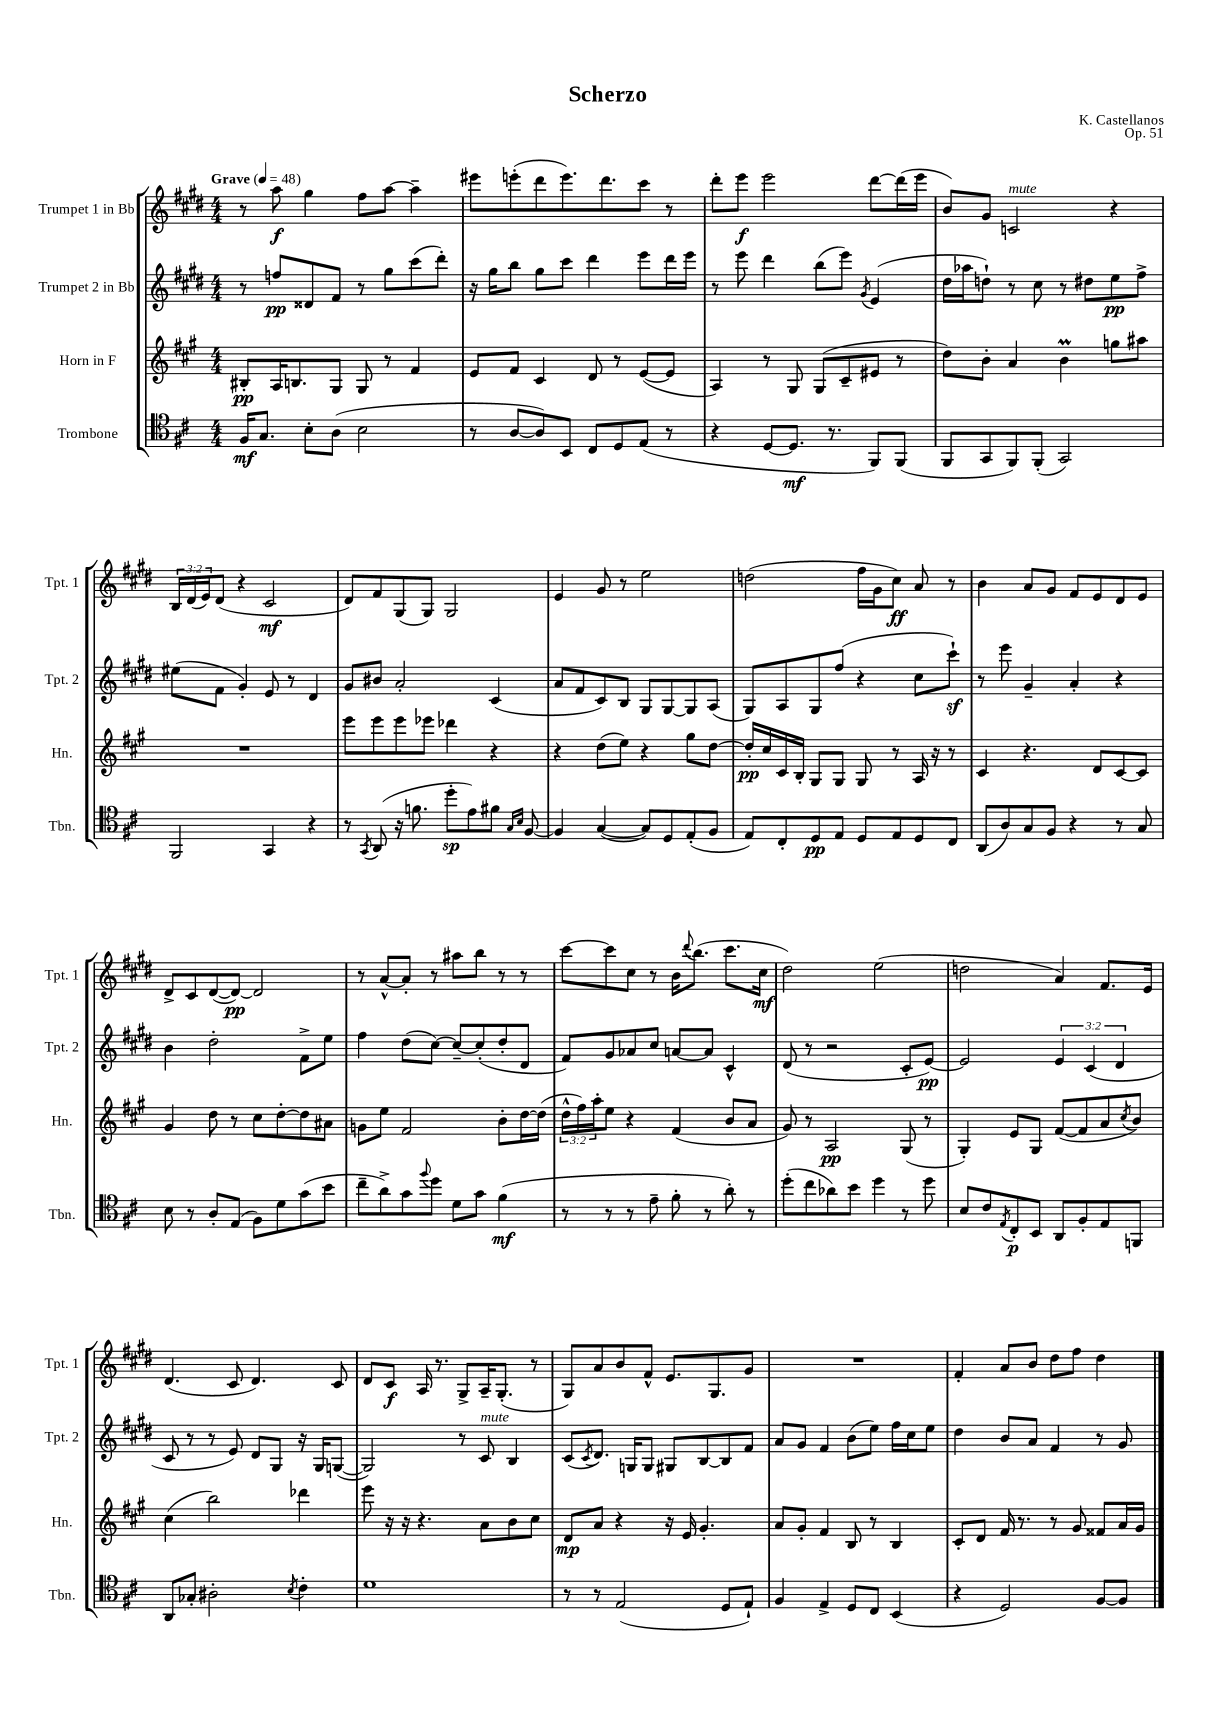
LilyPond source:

\header { title = "Scherzo" composer = "K. Castellanos" opus = "Op. 51" }
<<
\new StaffGroup <<
\new Staff = "s0" \with { instrumentName = "Trumpet 1 in Bb" shortInstrumentName = "Tpt. 1" } {
    \clef treble \key e \major \numericTimeSignature \time 4/4 \override Staff.TupletNumber.text = #tuplet-number::calc-fraction-text \tempo "Grave" 4 = 48
    r8 a''8\f gis''4 fis''8 a''8~ a''4-- |
    eis'''8 e'''8-.( dis'''8 e'''8.) dis'''8. cis'''8 r8 |
    dis'''8-. e'''8\f e'''2 dis'''8~ dis'''16( e'''16 |
    b'8) gis'8 c'2^\markup { \italic "mute" } r4 |
    \tuplet 3/2 { b16 dis'16( e'16) } dis'8( r4 cis'2\mf |
    dis'8) fis'8 gis8( gis8) gis2 |
    e'4 gis'8 r8 e''2 |
    d''2( fis''16 gis'16 cis''8\ff) a'8 r8 |
    b'4 a'8 gis'8 fis'8 e'8 dis'8 e'8 |
    dis'8-> cis'8 dis'8~( dis'8~\pp) dis'2 |
    r8 a'8~-^ a'8-. r8 ais''8 b''8 r8 r8 |
    cis'''8~ cis'''8 cis''8 r8 b'16 \appoggiatura { dis'''8 } b''8.( cis'''8. cis''16\mf |
    dis''2) e''2( |
    d''2 a'4) fis'8. e'16 |
    dis'4.( cis'8 dis'4.) cis'8 |
    dis'8 cis'8\f a16 r8. gis8-> a16-- gis8.-.( r8 |
    gis8) a'8 b'8 fis'8-^ e'8. gis8. gis'8 |
    R1 |
    fis'4-. a'8 b'8 dis''8 fis''8 dis''4 \bar "|." |
}
\new Staff = "s1" \with { instrumentName = "Trumpet 2 in Bb" shortInstrumentName = "Tpt. 2" } {
    \clef treble \key e \major \numericTimeSignature \time 4/4 \override Staff.TupletNumber.text = #tuplet-number::calc-fraction-text
    r8 f''8\pp disis'8 fis'8 r8 gis''8 cis'''8( dis'''8-.) |
    r16 gis''16 b''8 gis''8 cis'''8 dis'''4 e'''8 dis'''16 e'''16 |
    r8 e'''8 dis'''4 b''8( e'''8) \acciaccatura { gis'8 } e'4( |
    dis''16 aes''16 d''8-!) r8 cis''8 r8 dis''8 e''8\pp fis''8-> |
    eis''8( fis'8 gis'4-.) e'8 r8 dis'4 |
    gis'8 bis'8 a'2-. cis'4( |
    a'8 fis'8 cis'8) b8 gis8 gis8~ gis8 a8( |
    gis8) a8 gis8 fis''8( r4 cis''8 cis'''8-!\sf) |
    r8 e'''8 gis'4-- a'4-. r4 |
    b'4 dis''2-. fis'8-> e''8 |
    fis''4 dis''8( cis''8~) cis''8~-- cis''8-.( dis''8-. dis'8 |
    fis'8) gis'8 aes'8 cis''8 a'8~ a'8 cis'4-^ |
    dis'8( r8 r2 cis'8-. e'8~\pp) |
    e'2 \tuplet 3/2 { e'4 cis'4( dis'4 } |
    cis'8 r8 r8 e'8) dis'8 gis8 r16 gis16 g8~( |
    g2) r8 cis'8^\markup { \italic "mute" } b4 |
    cis'8( \acciaccatura { cis'8 } dis'8.) g16 g8 gis8 b8~ b8 fis'8 |
    a'8 gis'8 fis'4 b'8( e''8) fis''16 cis''16 e''8 |
    dis''4 b'8 a'8 fis'4 r8 gis'8 \bar "|." |
}
\new Staff = "s2" \with { instrumentName = "Horn in F" shortInstrumentName = "Hn." } {
    \clef treble \key a \major \numericTimeSignature \time 4/4 \override Staff.TupletNumber.text = #tuplet-number::calc-fraction-text
    bis8-.\pp a16 b8. gis8 gis8 r8 fis'4 |
    e'8 fis'8 cis'4 d'8 r8 e'8~( e'8 |
    a4) r8 gis8 gis8( cis'8-- eis'8 r8 |
    d''8) b'8-. a'4 b'4\prall g''8 ais''8 |
    R1 |
    e'''8 e'''8 e'''8 ees'''8 des'''4 r4 |
    r4 d''8( e''8) r4 gis''8 d''8~ |
    d''16-.\pp cis''16 cis'16 b16-. gis8 gis8 gis8 r8 a16 r16 r8 |
    cis'4 r4. d'8 cis'8~ cis'8 |
    gis'4 d''8 r8 cis''8 d''8~-. d''8 ais'8 |
    g'8 e''8 fis'2 b'8-. d''16~ d''16( |
    \tuplet 3/2 { d''16-^ fis''16) a''16-. } e''8 r4 fis'4( b'8 a'8 |
    gis'8) r8 a2\pp gis8( r8 |
    gis4-.) e'8 gis8 fis'8~( fis'8 a'8 \acciaccatura { cis''8 } b'8) |
    cis''4( b''2) des'''4 |
    e'''8 r16 r16 r4. a'8 b'8 cis''8 |
    d'8\mp a'8 r4 r16 e'16 gis'4.-. |
    a'8 gis'8-. fis'4 b8 r8 b4 |
    cis'8-. d'8 fis'16 r8. r8 gis'8 fisis'8 a'16 gis'16 \bar "|." |
}
\new Staff = "s3" \with { instrumentName = "Trombone" shortInstrumentName = "Tbn." } {
    \clef tenor \key d \major \numericTimeSignature \time 4/4
    fis16\mf g8. b8-. a8( b2 |
    r8 a8~ a8) b,8 cis8 d8 e8( r8 |
    r4 d8~ d8.\mf r8. fis,8) fis,8( |
    fis,8 g,8 fis,8) fis,8-.( g,2) |
    fis,2 g,4 r4 |
    r8 \acciaccatura { g,8 } a,8( r16 f'8. d''8-.\sp e'8) fis'8 \grace { g16 b16 } fis8~ |
    fis4 g4~( g8) d8 e8-.( fis8 |
    e8) cis8-. d8\pp e8 d8 e8 d8 cis8 |
    a,8( a8) g8 fis8 r4 r8 g8 |
    b8 r8 a8-. e8( fis8) d'8 g'8( b'8 |
    cis''8-- a'8->) g'8 \appoggiatura { fis''8 } d''8 d'8 g'8 fis'4\mf( |
    r8 r8 r8 e'8-- fis'8-. r8 a'8-.) r8 |
    d''8-.( cis''8 aes'8) b'8 d''4 r8 d''8 |
    b8 cis'8 \acciaccatura { e8 } cis8-.\p b,8 a,8 fis8-. e8 f,8 |
    a,8 ges8-. ais2-. \acciaccatura { b8 } cis'4-. |
    d'1 |
    r8 r8 e2( d8 e8-!) |
    fis4 e4-> d8 cis8 b,4( |
    r4 d2) fis8~ fis8 \bar "|." |
}
>>
>>
\layout { \context { \Score \remove "Bar_number_engraver" } }
